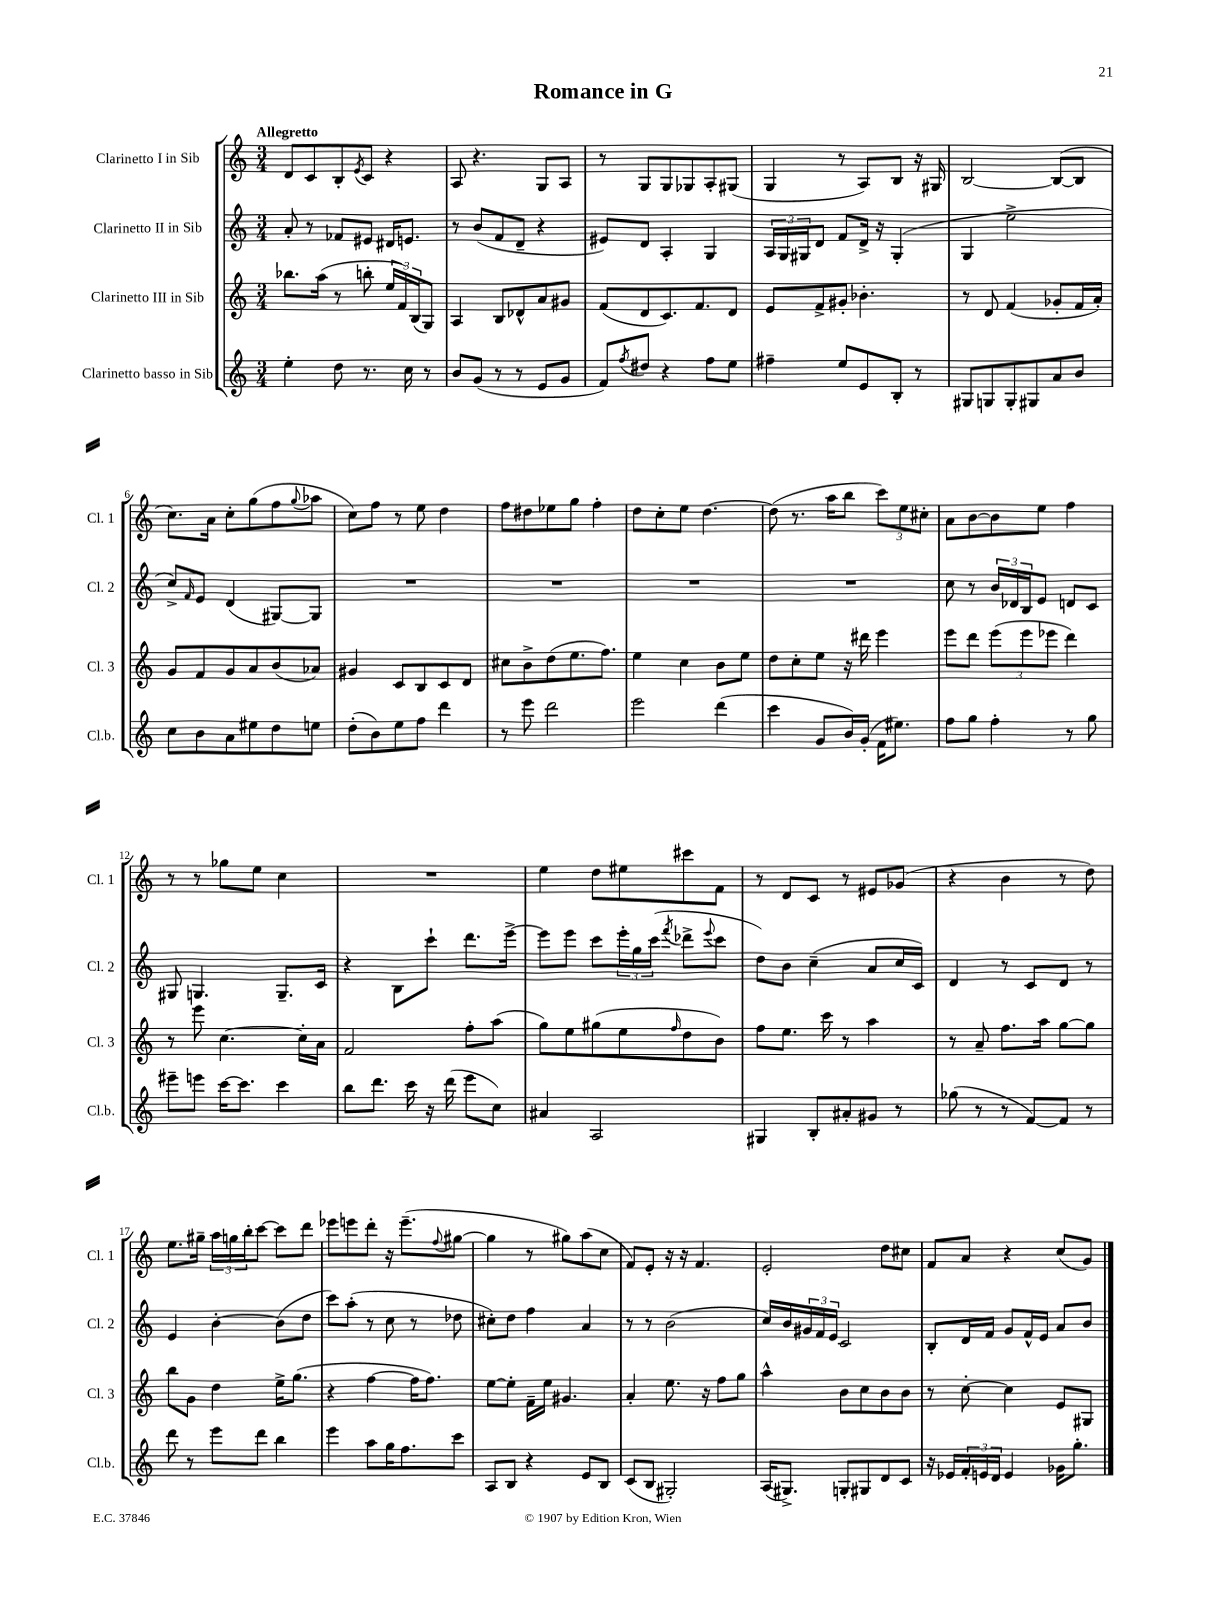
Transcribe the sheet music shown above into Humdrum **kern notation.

**kern	**kern	**kern	**kern
*staff4	*staff3	*staff2	*staff1
*clefG2	*clefG2	*clefG2	*clefG2
*k[]	*k[]	*k[]	*k[]
*M3/4	*M3/4	*M3/4	*M3/4
4ee'	8.bb-	8a'	8d
.	.	8r	8c
.	(16aa	.	.
8dd	8r	8f-	8B'
.	.	.	8qe
8.r	8bb'	8e#	8c
.	24ee	16d#	4r
.	24f)	.	.
16cc	.	8.e	.
.	(24B	.	.
8r	8G)	.	.
=	=	=	=
8b	4A	8r	8A
(8g	.	(8b	4.r
8r	8B	8f	.
8r	8d-^^	8d~	.
8e	8a	4r	8G
8g	8g#	.	8A
=	=	=	=
8f)	(8f	8e#)	8r
8qff	.	.	.
8dd#	8d	8d	8G
4r	8.c)	4A'	8G
.	.	.	8G-
.	8.f	.	.
8ff	.	4G	8A'
8ee	8d	.	(8G#
=	=	=	=
4ff#~	8e	24A	4G
.	.	24G	.
.	.	24G#	.
.	8f^	8d	.
8ee	8g#'	8f	8r
8e	4.b-'	16d^	8A)
.	.	16r	.
8B'	.	(4G#'	8B
8r	.	.	16r
.	.	.	16G#
=	=	=	=
8G#	8r	4G	[2B
8G	8d	.	.
8G'	(4f	2ee^	.
8G#	.	.	.
8a	8g-'	.	(8B_
8b	16f	.	8B]
.	16a')	.	.
=	=	=	=
8cc	8g	8cc^)	8.cc)
.	.	16qqf	.
8b	8f	8e	.
.	.	.	16a
8a	8g	(4d	8cc'
8ee#	8a	.	(8gg
8dd	(8b	[8G#)	8ff
.	.	.	8qqgg
8ee	8a-)	8G#]	8aa-
=	=	=	=
(8dd'	4g#	2.r	8cc)
8b)	.	.	8ff
8ee	8c	.	8r
8ff	8B	.	8ee
4ddd	8c	.	4dd
.	8d	.	.
=	=	=	=
8r	8cc#	2.r	8ff
8eee	8b^	.	8dd#
2ddd	(8dd	.	8ee-
.	8.ee	.	8gg
.	.	.	4ff'
.	8.ff)	.	.
=	=	=	=
2eee	4ee	2.r	8dd
.	.	.	8cc'
.	4cc	.	8ee
.	.	.	[4.dd
(4ddd	8b	.	.
.	8ee	.	.
=	=	=	=
4ccc	8dd	2.r	(8dd]
.	8cc'	.	8.r
8g	8ee	.	.
.	.	.	16aa
16b)	16r	.	8bb
(16g'	16ddd#	.	.
16f	4eee	.	12ccc)
8.ee#)	.	.	.
.	.	.	12ee
.	.	.	12cc#'
=	=	=	=
8ff	8eee	8cc	8a
8gg	8ddd	8r	[8b
4ff'	(12eee	24b	8b]
.	.	24d-	.
.	12eee	24B	.
.	.	8e	8ee
.	12eee-	.	.
8r	4ddd)	8d	4ff
8gg	.	8c	.
=	=	=	=
8eee#~	8r	8G#	8r
8eee	8eee	4.G	8r
[16ccc	[4.cc	.	8gg-
8.ccc]	.	.	.
.	.	.	8ee
4ccc	.	8.G~	4cc
.	16cc']	.	.
.	16a	16c	.
=	=	=	=
8bb	2f	4r	2.r
8.ddd	.	.	.
.	.	8B	.
16ccc	.	.	.
16r	.	8ccc`	.
(16ddd	.	.	.
8eee	8ff'	8.ddd	.
8cc)	(8aa	.	.
.	.	[16eee^	.
=	=	=	=
4a#	8gg)	8eee]	4ee
.	8ee	8eee	.
2A	(8gg#	8ccc	8dd
.	8ee	24eee'	8ee#
.	.	24gg	.
.	.	(24ccc	.
.	16qqff	8qfff	.
.	8dd	8ddd-^	8ccc#
.	.	8qqeee	.
.	8b)	8ccc	8f
=	=	=	=
4G#	8ff	8dd)	8r
.	8.ee	8b	8d
8B'	.	(4cc~	8c
.	16ccc	.	.
8a#'	8r	.	8r
8g#	4aa	8a	8e#
8r	.	16cc	(8g-
.	.	16c)	.
=	=	=	=
(8gg-	8r	4d	4r
8r	8a~	.	.
8r	8.ff	8r	4b
[8f)	.	8c	.
.	16aa	.	.
8f]	[8gg	8d	8r
8r	8gg]	8r	8dd)
=	=	=	=
8ddd	8bb	4e	8.ee
8r	8g	.	.
.	.	.	16gg#~
8eee	4dd	[4b'	24aa
.	.	.	24gg
.	.	.	24bb'
8ddd	.	.	[8ccc
4bb	16ee^	(8b]	8ccc]
.	(8.gg	.	.
.	.	8dd	8ddd
=	=	=	=
4eee	4r	8ccc)	8eee-
.	.	(8aa'	8eee
8aa	[4ff	8r	8ddd'
16gg	.	8cc	16r
8.ff	.	.	(8.eee~
.	16ff]	8r	.
.	8.ff)	.	.
.	.	.	8qqff
8ccc	.	8dd-	[8gg#
=	=	=	=
8A	[8ee	8cc#')	4gg#]
8B	8ee']	8dd	.
4r	16f~	4ff	8r
.	16ee	.	.
.	4.g#	.	8gg#)
8e	.	4a	(8aa
8B	.	.	8cc
=	=	=	=
(8c	4a'	8r	8f)
8B	.	8r	8e'
2G#')	8.ee	(2b	16r
.	.	.	16r
.	.	.	4.f
.	16r	.	.
.	8ff	.	.
.	8gg	.	.
=	=	=	=
(16A	4aa^^	16cc)	2e'
8.G#^)	.	16b	.
.	.	24g#	.
.	.	24f	.
.	.	24e	.
8G'	8b	2c	.
8G#	8cc	.	.
8d	8b	.	8dd
8c	8b	.	8cc#
=	=	=	=
16r	8r	8B'	8f
16e-	.	.	.
24f'	[8cc'	16d	8a
24e	.	.	.
.	.	16f	.
24d	.	.	.
4e	4cc]	8g	4r
.	.	16f^^	.
.	.	16e	.
16g-	8e	8a	(8cc
8.gg'	.	.	.
.	8G#	8b	8g)
==	==	==	==
*-	*-	*-	*-
